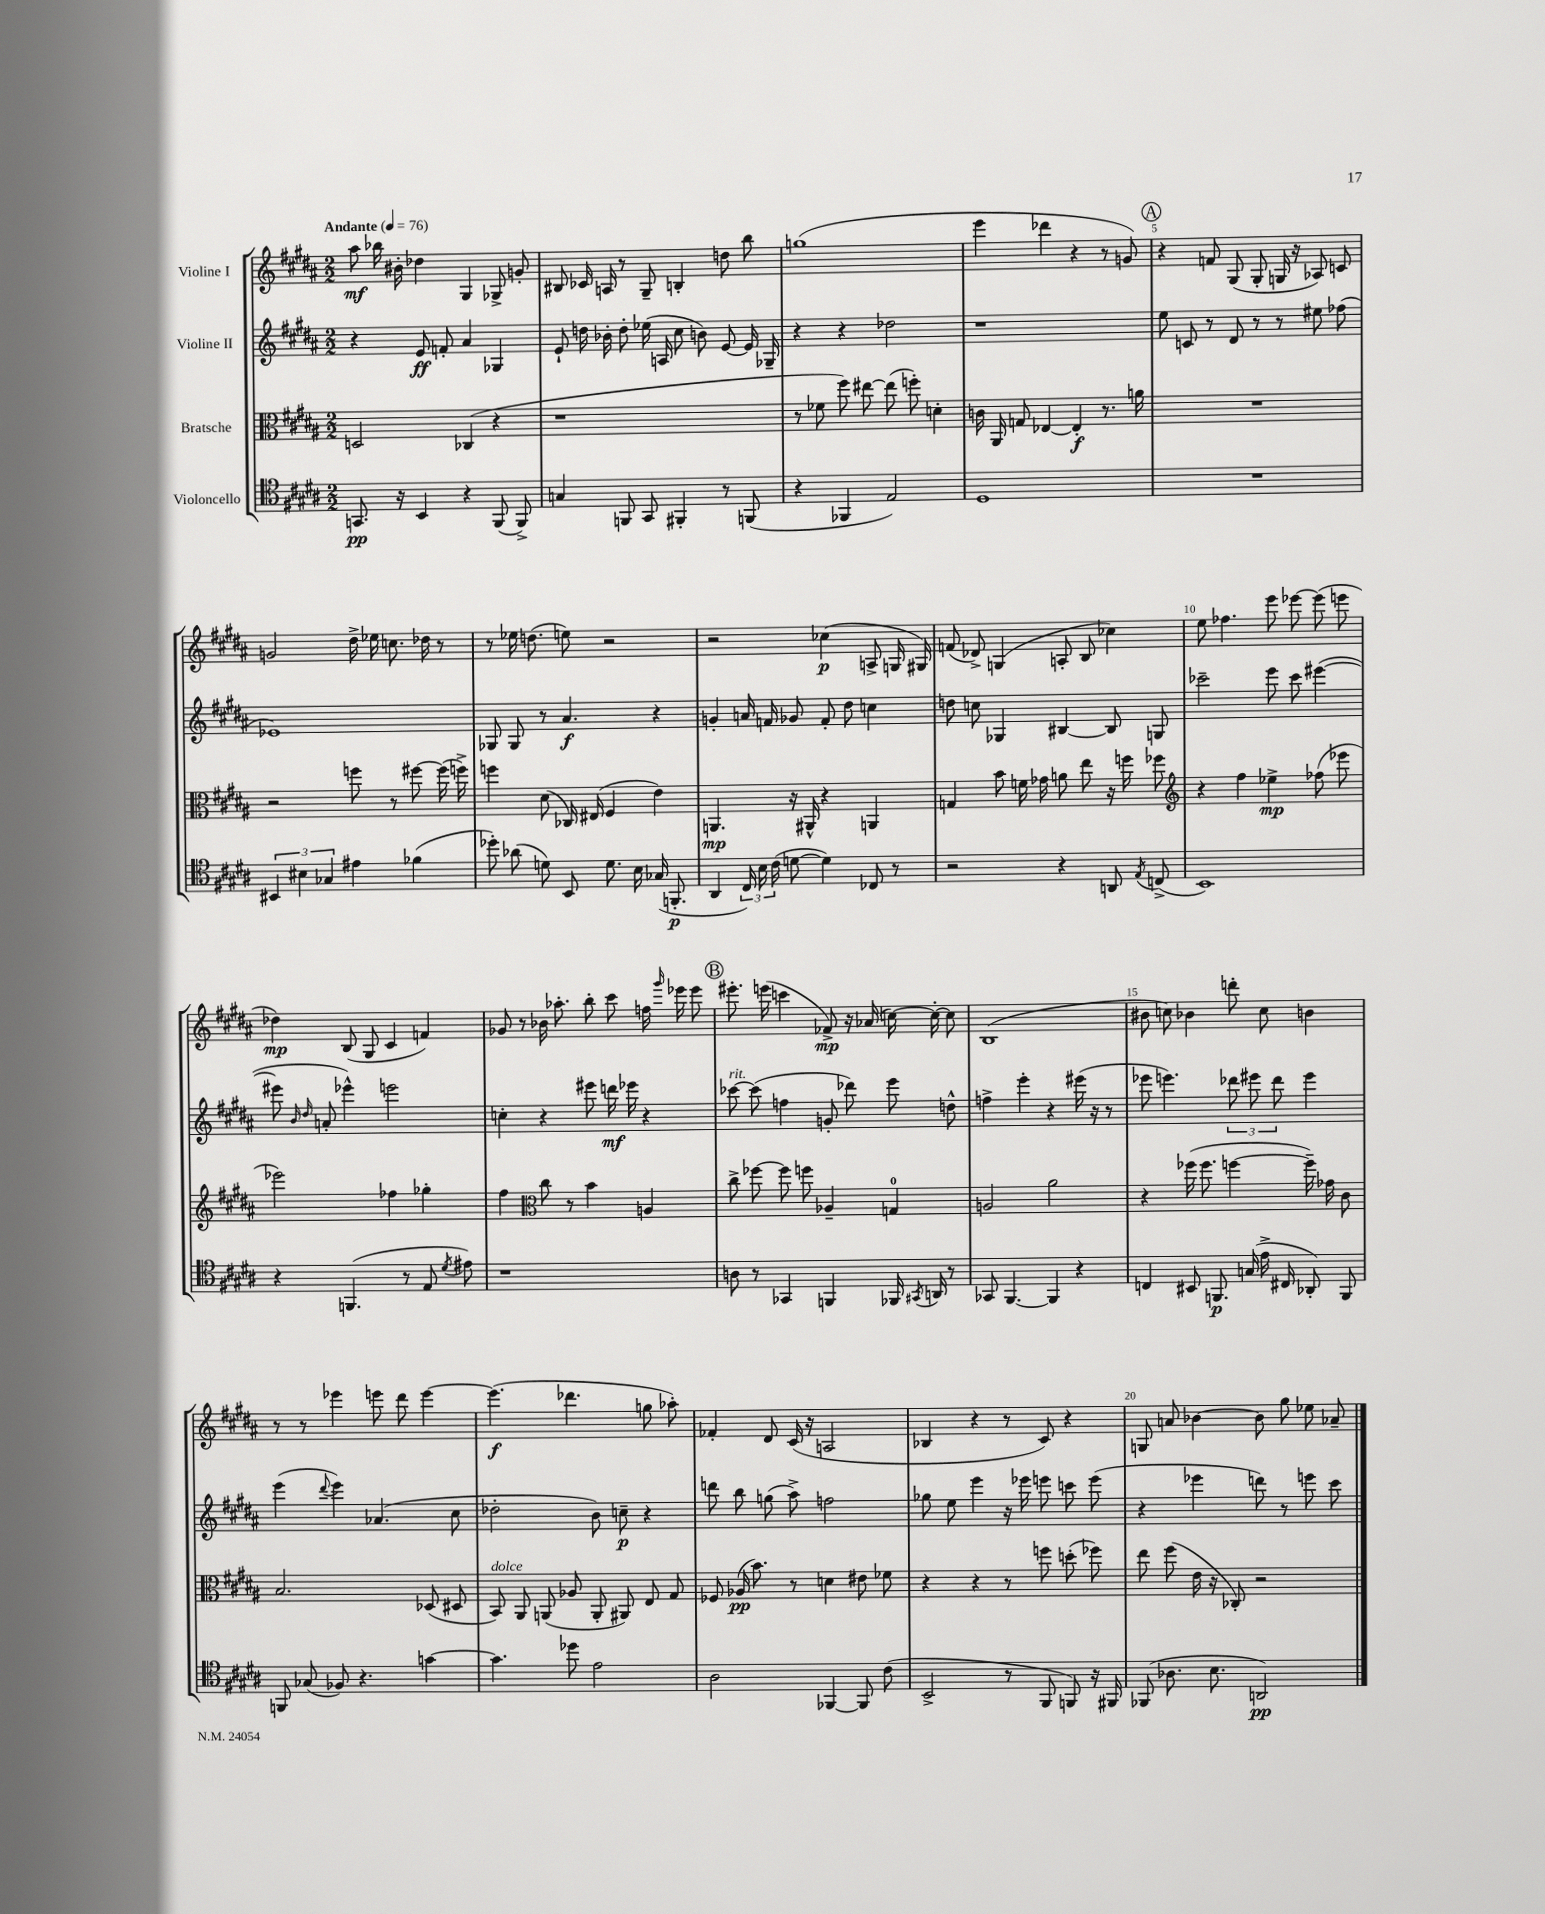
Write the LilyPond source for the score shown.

<<
\new StaffGroup <<
\new Staff = "s0" \with { instrumentName = "Violine I" } {
    \clef treble \key b \major \numericTimeSignature \time 2/2 \tempo "Andante" 4 = 76
    \autoBeamOff ais''8\mf bes''16 bis'16-. des''4 gis4 ges8-> g'8-. |
    bis8 ces'16 a16 r8 gis8-- b4-. d''8 b''8 |
    g''1( |
    e'''4 des'''4 r4 r8 g'8) |
    \mark \markup { \circle "A" } r4 f'8 gis8( gis8-. g16 r16 aes8) c'8 |
    g'2 dis''16-> ees''16 c''8. des''16 r8 |
    r8 ees''16 d''8.( e''8) r2 |
    r2 ces''4\p( a8-> g16 gis16) |
    f'8( des'8->) g4( a8-. b8 ces''4) |
    e''8 fes''4. e'''8 ees'''8~ ees'''8( e'''8 |
    des''4\mp) b8( gis8 cis'4 f'4) |
    ges'8 r8 bes'16 aes''8.-. b''8-. cis'''8 f''16 \grace { gis'''16 } ees'''16 ees'''8 |
    \mark \markup { \circle "B" } eis'''8.-. e'''16( c'''4 fes'8->\mp) r16 aes'16( c''16~) c''16~-. c''8 |
    b1( |
    bis'8 c''8) bes'4 d'''8-. c''8 b'4 |
    r8 r8 ees'''4 e'''8 dis'''8 e'''4~ |
    e'''4.\f( des'''4. g''8 aes''8-.) |
    fes'4-. dis'8 cis'16( r16 a2 |
    bes4 r4 r8 cis'8) r4 |
    g8 a'8 bes'4~ bes'8 gis''8 ees''8 aes'8-- \bar "|." |
}
\new Staff = "s1" \with { instrumentName = "Violine II" } {
    \clef treble \key b \major \numericTimeSignature \time 2/2
    \autoBeamOff r4 e'8\ff f'8-. ais'4 ges4 |
    e'8-! d''16 bes'16-. d''8-. ees''16( a16 cis''8 b'8) e'8~ e'16 ges16-- |
    r4 r4 des''2 |
    r1 |
    \mark \markup { \circle "A" } e''8 c'8 r8 dis'8 r8 r8 eis''8 fes''8( |
    ees'1) |
    ges8 ges8 r8 ais'4.\f r4 |
    g'4-. a'16 f'16 ges'8 f'8-. dis''8 c''4 |
    d''8 c''8 ges4 bis4~ bis8 g8 |
    ces'''2-- e'''8 ces'''8 eis'''4~( |
    eis'''8 \grace { b'16 dis''16 } a'8-. ees'''4-^) e'''2 |
    c''4-. r4 eis'''8 d'''16\mf ees'''16 r4 |
    \mark \markup { \circle "B" } ces'''8~^\markup { \italic "rit." } ces'''8( f''4 g'8-. des'''8) e'''8 d''8-^ |
    f''4-> e'''4-. r4 eis'''16( r16 r8 |
    ees'''8 e'''4.) \tuplet 3/2 { des'''8 eis'''8 des'''8 } eis'''4 |
    e'''4( \appoggiatura { dis'''8 } e'''4) aes'4.( cis''8 |
    des''2-. b'8) c''8--\p r4 |
    d'''8 b''8 g''8( ais''8->) f''2 |
    ges''8 e''8 e'''4 r16 ees'''16 e'''8 c'''8 e'''8( |
    r4 ees'''4 d'''8) r8 e'''8 cis'''8 \bar "|." |
}
\new Staff = "s2" \with { instrumentName = "Bratsche" } {
    \clef alto \key b \major \numericTimeSignature \time 2/2
    \autoBeamOff d2 ces4( r4 |
    r1 |
    r8 fes'8 fis''8) eis''8~ eis''8( f''8-.) d'4-. |
    c'16 ais,16 g8 ees4~ ees4-.\f r8. a'16 |
    \mark \markup { \circle "A" } R1 |
    r2 f''8 r8 fis''8~ fis''16( f''16->) |
    f''4 dis'8( ces16) eis16( fis4 e'4) |
    a,4.\mp r16 ais,16-^ r4 a,4 |
    g4 b'8 f'16 ges'16 a'8 e''8 r16 f''16 fes''8 |
    \clef treble r4 fis''4 ees''4->\mp fes''8( ees'''8 |
    ees'''2) fes''4 ges''4-. |
    fis''4 \clef alto cis''8 r8 b'4 a4 |
    \mark \markup { \circle "B" } cis''8-> fes''8~ fes''8 f''8 aes4-- g4-0 |
    a2 ais'2 |
    r4 fes''16( fes''8. f''4~ f''16--) ges'16 cis'8 |
    b2. des8( dis8 |
    b,8^\markup { \italic "dolce" }) ais,8 a,8( aes8 a,8-. ais,8) e8 gis8 |
    fes8 aes16\pp( b'8.) r8 d'4 eis'8 fes'8 |
    r4 r4 r8 f''8 d''8-.( fes''8) |
    e''8 fis''8( e'16 r16 ces8-.) r2 \bar "|." |
}
\new Staff = "s3" \with { instrumentName = "Violoncello" } {
    \clef tenor \key b \major \numericTimeSignature \time 2/2
    \autoBeamOff g,8.\pp r16 b,4 r4 fis,8( fis,8->) |
    g4 f,8 gis,8 fis,4-. r8 f,8( |
    r4 fes,4 e2) |
    dis1 |
    \mark \markup { \circle "A" } R1 |
    \tuplet 3/2 { bis,4 bis4 ges4 } eis'4 fes'4( |
    des''8-.) aes'8( d'8) b,8 d'8. b16 ges16( f,8.-.\p |
    ais,4 \tuplet 3/2 { cis16) b16 cis'16( } d'8~ d'4) ces8 r8 |
    r2 r4 a,8 \acciaccatura { e8 } c8->( |
    b,1) |
    r4 f,4.( r8 e8 \acciaccatura { dis'8 } eis'8) |
    r1 |
    \mark \markup { \circle "B" } a8 r8 ges,4 f,4 fes,16 \acciaccatura { gis,8 } a,16 r8 |
    ges,8 fis,4.~ fis,4 r4 |
    c4 bis,8 f,8.\p g16( e'16-> cis16 aes,8-.) f,8 |
    f,8 ges8( fes8) r4. g'4~ |
    g'4. des''8 e'2 |
    ais2 fes,4~ fes,8 cis'8( |
    b,2-> r8 fis,8 f,8) r16 fis,16 |
    fes,8( aes8. b8. a,2\pp) \bar "|." |
}
>>
>>
\layout { \context { \Score \override BarNumber.break-visibility = ##(#f #t #t) barNumberVisibility = #(every-nth-bar-number-visible 5) } }
